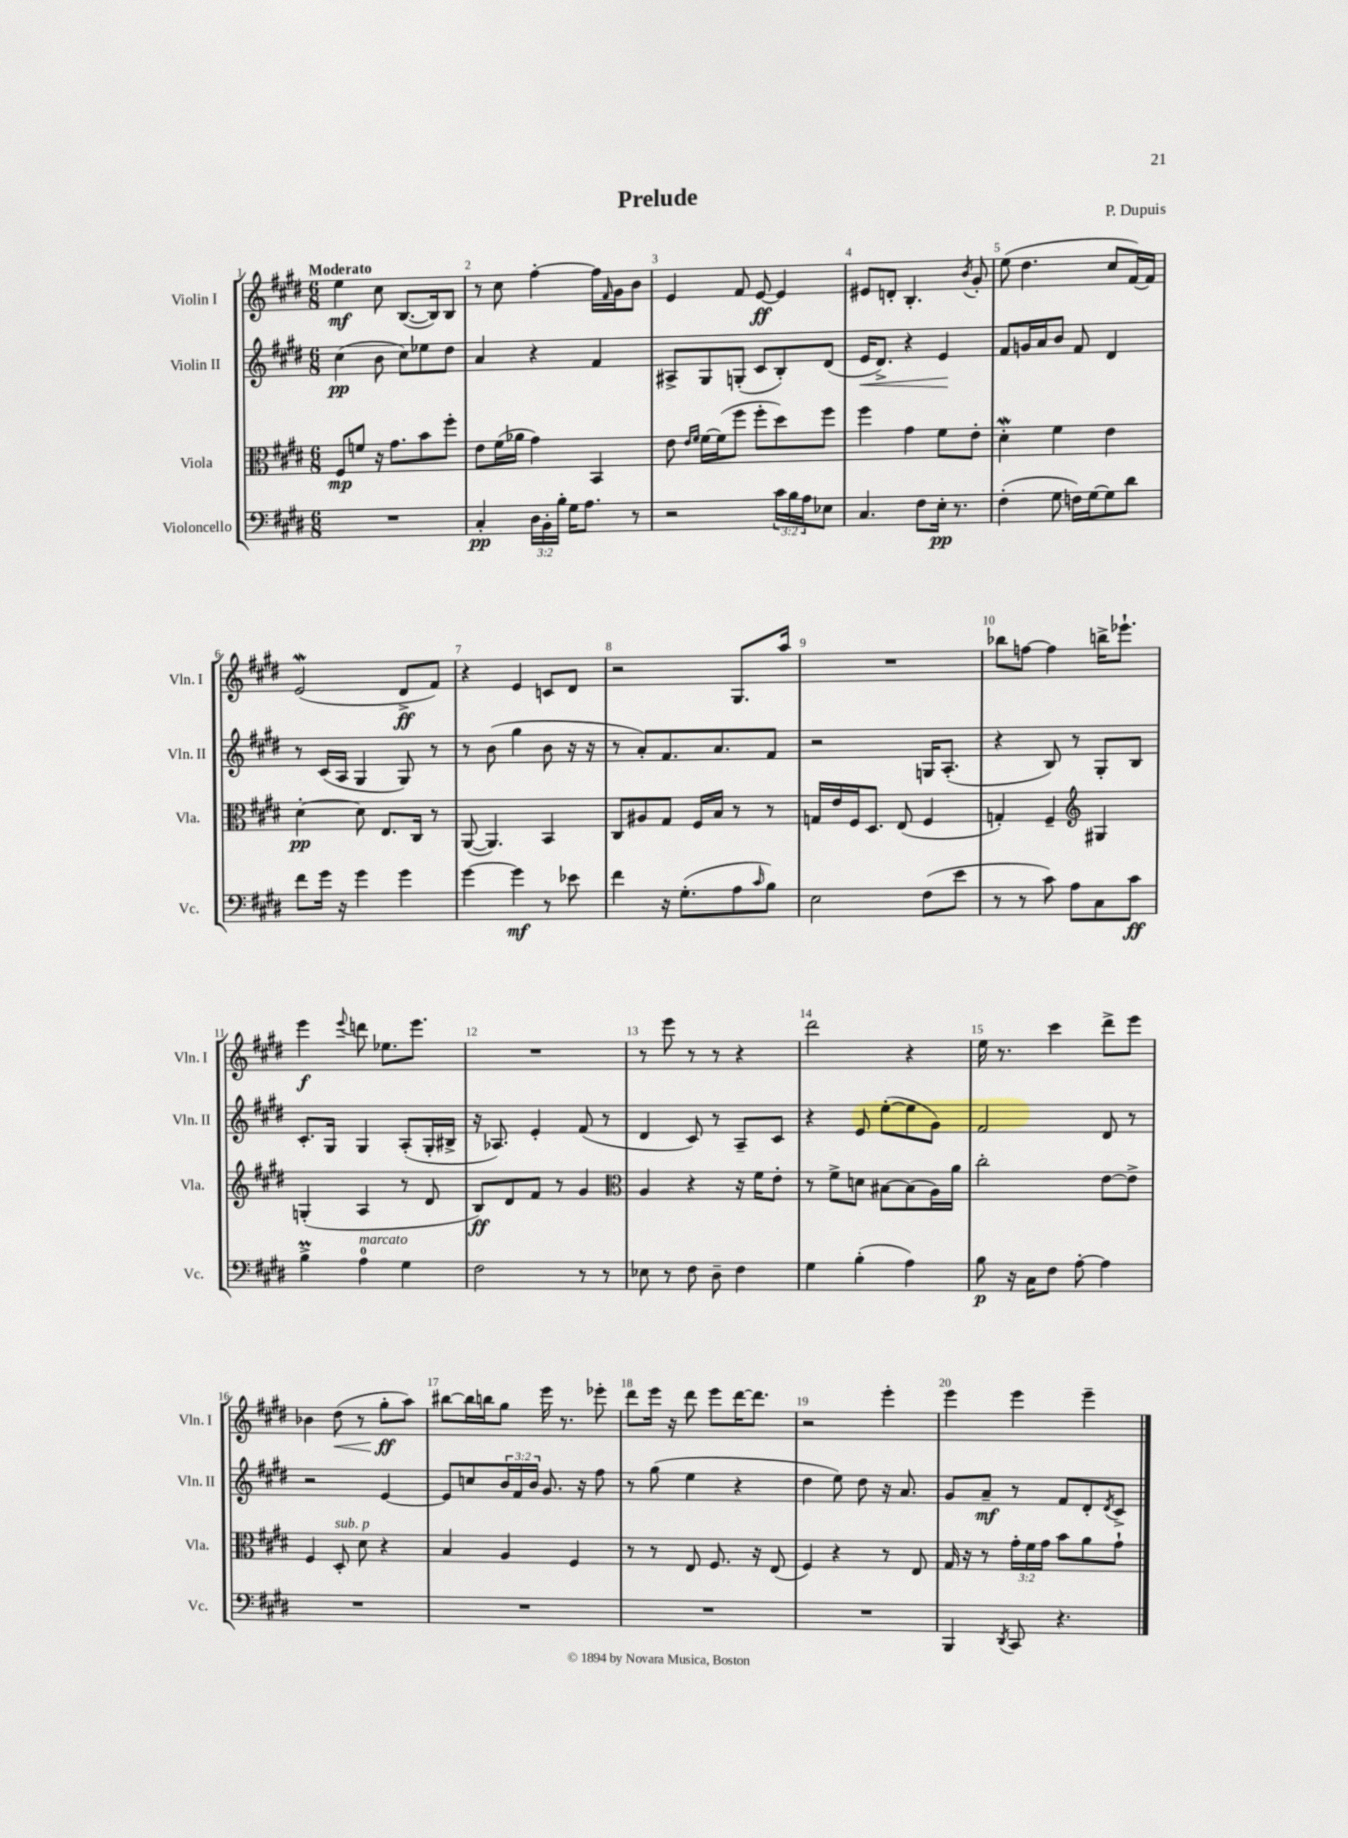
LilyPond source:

\header { title = "Prelude" composer = "P. Dupuis" }
<<
\new StaffGroup <<
\new Staff = "s0" \with { instrumentName = "Violin I" shortInstrumentName = "Vln. I" } {
    \clef treble \key e \major \numericTimeSignature \time 6/8 \tempo "Moderato"
    e''4\mf cis''8 b8.~( b16) b8 |
    r8 cis''8 fis''4~-. fis''16 \grace { fis'16 } gis'16 b'8 |
    e'4 fis'8 e'8~\ff e'4 |
    eis'8 d'8-. b4.-. \acciaccatura { b'8 } gis'8-. |
    e''8( dis''4. cis''8 fis'16~) fis'16 |
    e'2\mordent( dis'8->\ff fis'8) |
    r4 e'4 c'8 dis'8 |
    r2 gis8. a''16 |
    R2. |
    bes''8 f''8~ f''4 b''16-> ees'''8.-! |
    e'''4\f \appoggiatura { e'''8 } d'''8 ees''8. e'''8. |
    R2. |
    r8 e'''8 r8 r8 r4 |
    dis'''2 r4 |
    e''16 r8. cis'''4 dis'''8-> e'''8 |
    bes'4 dis''8\<( r8 gis''8-.\ff\! a''8) |
    bis''8~ bis''16 b''16 gis''8 e'''16 r8. ees'''8-. |
    dis'''8 e'''16 r16 dis'''8 e'''8 dis'''16~ dis'''8. |
    r2 e'''4-. |
    e'''4 e'''4 e'''4-- \bar "|." |
}
\new Staff = "s1" \with { instrumentName = "Violin II" shortInstrumentName = "Vln. II" } {
    \clef treble \key e \major \numericTimeSignature \time 6/8 \override Staff.TupletNumber.text = #tuplet-number::calc-fraction-text
    cis''4\pp( b'8 cis''8) ees''8 dis''8 |
    a'4 r4 fis'4 |
    ais8-> gis8 g8-.( cis'8 b8-.) dis'8( |
    e'16\< dis'8.->) r4 e'4\! |
    fis'8 g'16 a'16 b'8 fis'8 dis'4 |
    r8 cis'16( a16 gis4 gis8) r8 |
    r8 b'8( gis''4 b'8 r16 r16 |
    r8 a'8-.) fis'8. a'8. fis'8 |
    r2 g16 a8.-.( |
    r4 b8) r8 gis8-. b8 |
    cis'8.-. gis16 gis4 a8-.( gis16-. bis16-> |
    r16 aes8.) e'4-. fis'8( r8 |
    dis'4 cis'8) r8 a8-- cis'8 |
    r4 e'8 e''8~-.( e''8 gis'8) |
    fis'2 dis'8 r8 |
    r2 e'4~ |
    e'8 c''8 \tuplet 3/2 { b'16 fis'16 b'16 } gis'8. r16 fis''8 |
    r8 gis''8( e''4 r4 |
    dis''4 e''8) dis''8 r16 a'8. |
    gis'8 a'8--\mf r8 fis'8 dis'8-. \acciaccatura { dis'8 } cis'8-> \bar "|." |
}
\new Staff = "s2" \with { instrumentName = "Viola" shortInstrumentName = "Vla." } {
    \clef alto \key e \major \numericTimeSignature \time 6/8 \override Staff.TupletNumber.text = #tuplet-number::calc-fraction-text
    fis8\mp f'8 r16 gis'8. b'8 fis''8-. |
    e'8 fis'16( aes'16 gis'4) b,4 |
    e'8 \grace { e'16 fis'16 } fis'16~ fis'16( fis''8 fis''8-. dis''8) fis''8 |
    fis''4 gis'4 fis'8 e'8-. |
    dis'4-.\mordent fis'4 e'4 |
    dis'4~-.\pp dis'8 e8. cis16 r8 |
    a,8~( a,4.) b,4 |
    cis8 ais8 gis8 fis16 b16 r8 r8 |
    g16 e'16 fis16 dis8. e8( fis4 |
    g4-.) fis4-- \clef treble gis4 |
    g4-.( a4 r8 dis'8 |
    b8\ff) dis'8 fis'8 r8 gis'4 |
    \clef alto a4 r4 r16 fis'16 e'8-. |
    r8 fis'8-> d'8 bis8~ bis8( a16) a'16 |
    cis''2-. e'8~ e'8-> |
    fis4 dis8-.^\markup { \italic "sub. p" } dis'8 r4 |
    b4 a4 fis4 |
    r8 r8 e8 fis8. r16 e8( |
    fis4) r4 r8 e8 |
    gis16 r16 r8 \tuplet 3/2 { gis'16-. fis'16 gis'16 } b'8 a'8 gis'8-! \bar "|." |
}
\new Staff = "s3" \with { instrumentName = "Violoncello" shortInstrumentName = "Vc." } {
    \clef bass \key e \major \numericTimeSignature \time 6/8 \override Staff.TupletNumber.text = #tuplet-number::calc-fraction-text
    R2. |
    cis4-.\pp \tuplet 3/2 { dis16 b,16-. b16-. } gis16 a8. r8 |
    r2 \tuplet 3/2 { cis'16 b16 a16 } ees8 |
    cis4. fis8 e16-.\pp r8. |
    fis4-.( gis8 f16) gis16~ gis8 dis'8 |
    fis'8 gis'16 r16 gis'4 gis'4 |
    gis'4~ gis'4\mf r8 ees'8 |
    fis'4 r16 gis8.-.( a8 \grace { cis'16 } b8) |
    e2 fis8( e'8 |
    r8 r8 cis'8) a8 cis8 cis'8\ff |
    b4->\prall a4-0^\markup { \italic "marcato" } gis4 |
    fis2 r8 r8 |
    ees8 r8 fis8 dis8-- fis4 |
    gis4 b4-.( a4) |
    b8\p r16 cis16 fis8 a8~-. a4 |
    R2. |
    R2. |
    R2. |
    R2. |
    b,,4 \acciaccatura { dis,8 } cis,8 r4. \bar "|." |
}
>>
>>
\layout { \context { \Score \override BarNumber.break-visibility = ##(#f #t #t) barNumberVisibility = #all-bar-numbers-visible } }
